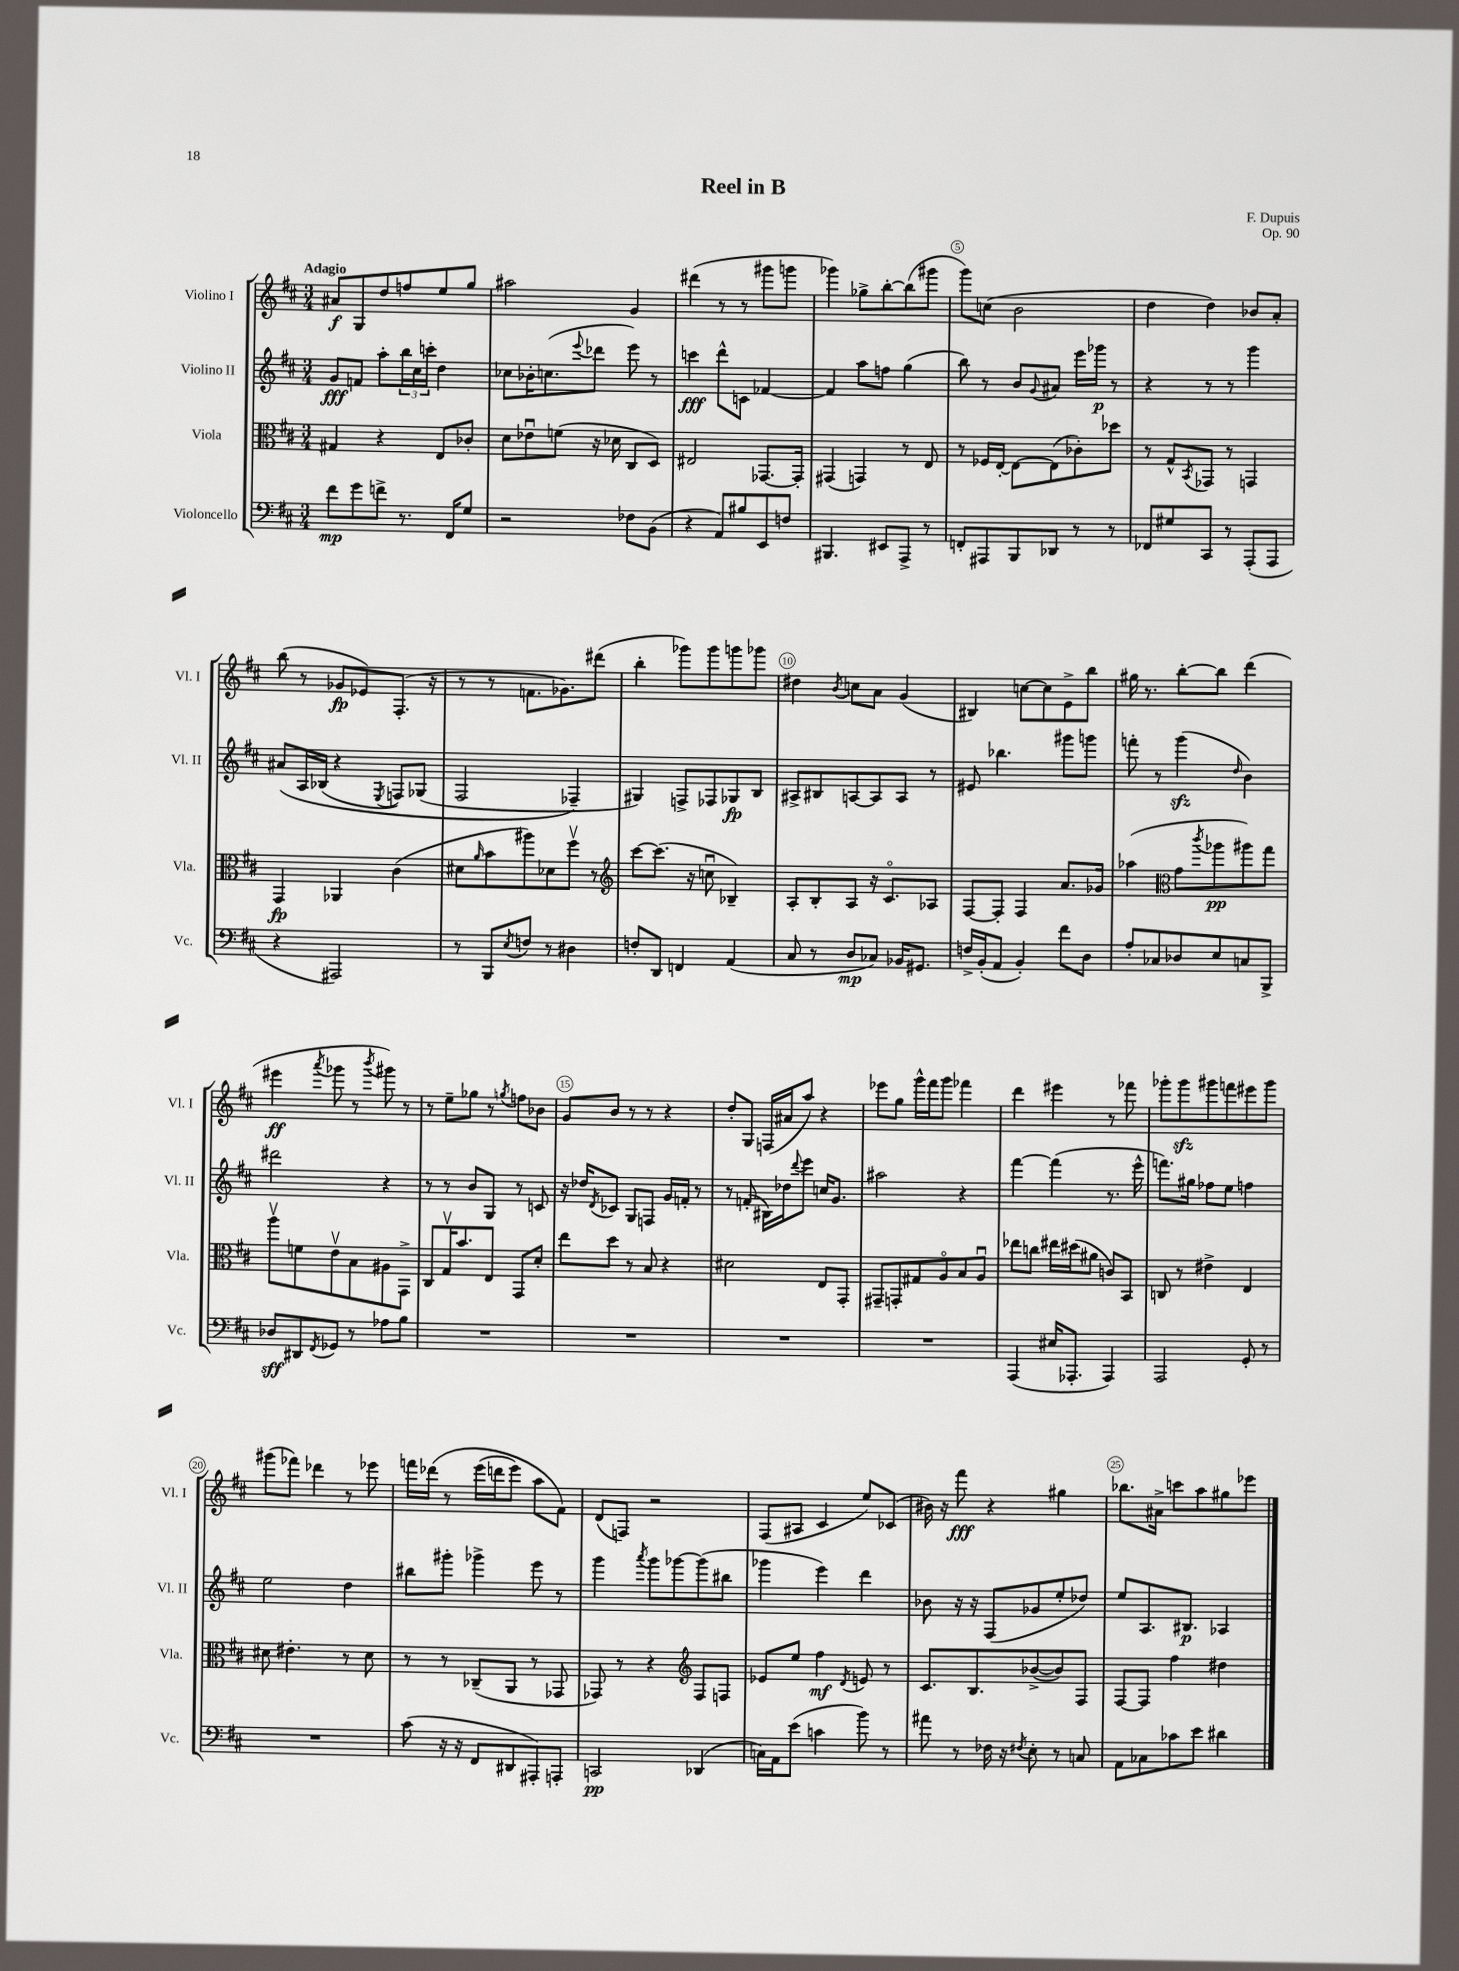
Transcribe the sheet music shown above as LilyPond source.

\header { title = "Reel in B" composer = "F. Dupuis" opus = "Op. 90" }
<<
\new StaffGroup <<
\new Staff = "s0" \with { instrumentName = "Violino I" shortInstrumentName = "Vl. I" } {
    \clef treble \key d \major \numericTimeSignature \time 3/4 \tempo "Adagio"
    ais'8\f g8 d''8 f''8 e''8 g''8 |
    ais''2 g'4 |
    dis'''4( r8 r8 gis'''8 g'''8 |
    ges'''4) ges''8-> b''8~-. b''8( gis'''8 |
    g'''8) c''8( b'2 |
    d''4 d''4) bes'8 a'8-. |
    b''8( r8 ges'8\fp ees'8) fis8.-.( r16 |
    r8 r8 f'8. ges'8.) dis'''8( |
    b''4-. ges'''8) ges'''8 g'''8 ges'''8 |
    dis''4 \acciaccatura { b'8 } c''8 a'8 g'4( |
    bis4) c''8~ c''8 e'8-> b''8 |
    gis''16 r8. b''8~-. b''8 d'''4( |
    eis'''4\ff \acciaccatura { a'''8 } ges'''8 r8 \acciaccatura { b'''8 } gis'''8) r8 |
    r8 e''8-- ges''8 r8 \acciaccatura { g''8 } f''8 bes'8 |
    g'8 b'8 r8 r8 r4 |
    d''8-. g8 f16( ais'16 a''8) r4 |
    ees'''8 g''8 g'''16-^ fis'''16 g'''8 fes'''4 |
    d'''4 eis'''4 r8 fes'''8 |
    ges'''8-. ges'''8\sfz gis'''8 f'''8 eis'''8 gis'''8 |
    gis'''8( fes'''8) des'''4 r8 ees'''8 |
    f'''16 des'''16\( r8 e'''16( d'''16 e'''8) a''8 fis'8\) |
    d'8( f8) r2 |
    fis8( ais8 cis'4 e''8) ces'8( |
    bis'16) r16 fis'''8\fff r4 gis''4 |
    bes''8. ais'16-> c'''8 a''8 gis''8 ees'''8 \bar "|." |
}
\new Staff = "s1" \with { instrumentName = "Violino II" shortInstrumentName = "Vl. II" } {
    \clef treble \key d \major \numericTimeSignature \time 3/4
    g'8\fff f'8 a''8-. \tuplet 3/2 { b''16 cis''16 c'''16-. } d''4 |
    ces''8 bes'16-. c''8.( \appoggiatura { e'''8 } des'''8 e'''8) r8 |
    c'''4\fff d'''8-^ c'8 fes'4~ |
    fes'4 a''8 f''8 g''4( |
    b''8) r8 b'8 \appoggiatura { g'8 } ais'8 e'''16 ges'''16\p r8 |
    r4 r8 r8 g'''4 |
    ais'8\( a16 bes16( r4 \acciaccatura { e8 } f8) ges8( |
    fis2 fes4--\) |
    gis4) f8-> fes8 ges8\fp b8 |
    ais8-> bis8 a8~ a8 a8 r8 |
    eis'8 bes''4. gis'''8 g'''8 |
    f'''8-. r8 g'''4\sfz( \grace { d''16 } b'4) |
    dis'''2 r4 |
    r8 r8 b'8 g8 r8 c'8 |
    r16 des''16 \acciaccatura { d'8 } ces'8 g8 f8 g'16 f'16-. r8 |
    r8 f'8-.( bis16) des''16 \appoggiatura { d'''8 } e'''8 c''16 g'8. |
    ais''2 r4 |
    fis'''4~ fis'''4( r8. e'''16-^ |
    f'''8.) gis''16 fes''8 e''8 f''4 |
    e''2 d''4 |
    bis''8 gis'''8-. ges'''4-> e'''8 r8 |
    g'''4 \acciaccatura { a'''8 } g'''8 ges'''8~ ges'''8( bis''8 |
    ges'''4 e'''4) d'''4 |
    bes'8 r16 r16 fis8( ges'8 e''8-. des''8) |
    e''8 a8. bis8.\p aes4 \bar "|." |
}
\new Staff = "s2" \with { instrumentName = "Viola" shortInstrumentName = "Vla." } {
    \clef alto \key d \major \numericTimeSignature \time 3/4
    gis4 r4 e8 ces'8-. |
    d'8 ees'8\downbow f'8( r16 des'16 cis8 d8) |
    eis2 ges,8.~ ges,16-. |
    gis,4( g,4) r8 e8 |
    r8 fes16 e16~-. e8~ e8( ces'8-.) des''8 |
    r8 g8-^ \acciaccatura { b,8 } ges,8 r8 g,4 |
    g,4\fp aes,4 cis'4( |
    dis'8 \grace { a'16 } b'8 ais''8) des'8 fis''8\upbow r8 |
    \clef treble cis'''8~ cis'''8.( r16 c''8\downbow bes4--) |
    a8-. b8-. a8 r16 cis'8.\flageolet aes8 |
    fis8~ fis8-. fis4 a'8. ges'16 |
    aes''4( \clef alto g'8 \acciaccatura { cis'''8 } aes''8\pp ais''8) g''8 |
    a''8\upbow f'8 e'8\upbow b8 ais8 g,8-> |
    cis8 g16\upbow b'8. e8 g,8 d'8-. |
    e''8 d''8 r8 b8 r4 |
    dis'2 e8 g,8-. |
    gis,8-- g,8-. gis8 a8\flageolet b8 a8\downbow |
    ees''8 c''8 eis''16 dis''16( ais'8 c'8) b,8 |
    c8 r8 eis'4-> e4 |
    dis'8 eis'4.-. r8 dis'8 |
    r8 r8 ces8--( a,8 r8 ges,8 |
    ges,8) r8 r4 \clef treble fis8 f8 |
    ees'8 e''8 fis''4\mf \acciaccatura { d'8 } e'8 r8 |
    cis'8. b8. bes'8~->( bes'8) fis8 |
    fis8~ fis8 fis''4 dis''4 \bar "|." |
}
\new Staff = "s3" \with { instrumentName = "Violoncello" shortInstrumentName = "Vc." } {
    \clef bass \key d \major \numericTimeSignature \time 3/4
    fis'8\mp g'8 f'8-> r8. fis,16 g8 |
    r2 fes8 b,8( |
    r4 a,8) bis8 e,8 f8 |
    bis,,4. eis,8 a,,8-> r8 |
    f,8-. ais,,8 b,,8 des,8 r8 r8 |
    fes,8 gis8 cis,8 r8 a,,8-.( a,,8 |
    r4 ais,,2) |
    r8 b,,8 \acciaccatura { e8 } f8 r8 dis4 |
    f8-. d,8 f,4 a,4( |
    cis8 r8 d8\mp ces8) bes,16 gis,8. |
    f16-> b,16-.( a,8 b,4-.) fis'8 d8 |
    a8-. ces8 des8 e8 c8 b,,8-> |
    des8\sff dis,8 \acciaccatura { fis,8 } ges,8 r8 aes8 b8 |
    R2. |
    R2. |
    R2. |
    R2. |
    a,,4( eis16 aes,,8.-. aes,,4) |
    a,,2 g,8-. r8 |
    R2. |
    cis'8( r16 r16 fis,8 dis,8 ais,,8-.) a,,8-. |
    c,2\pp des,4( |
    c16) a,16 e'8( c'4 b'8) r8 |
    ais'8 r8 fes16 r16 \acciaccatura { fis8 } e8-. r8 c8 |
    a,8 ces8 ces'8 e'8 dis'4 \bar "|." |
}
>>
>>
\layout { \context { \Score \override BarNumber.break-visibility = ##(#f #t #t) barNumberVisibility = #(every-nth-bar-number-visible 5) \override BarNumber.stencil = #(make-stencil-circler 0.1 0.3 ly:text-interface::print) } }
